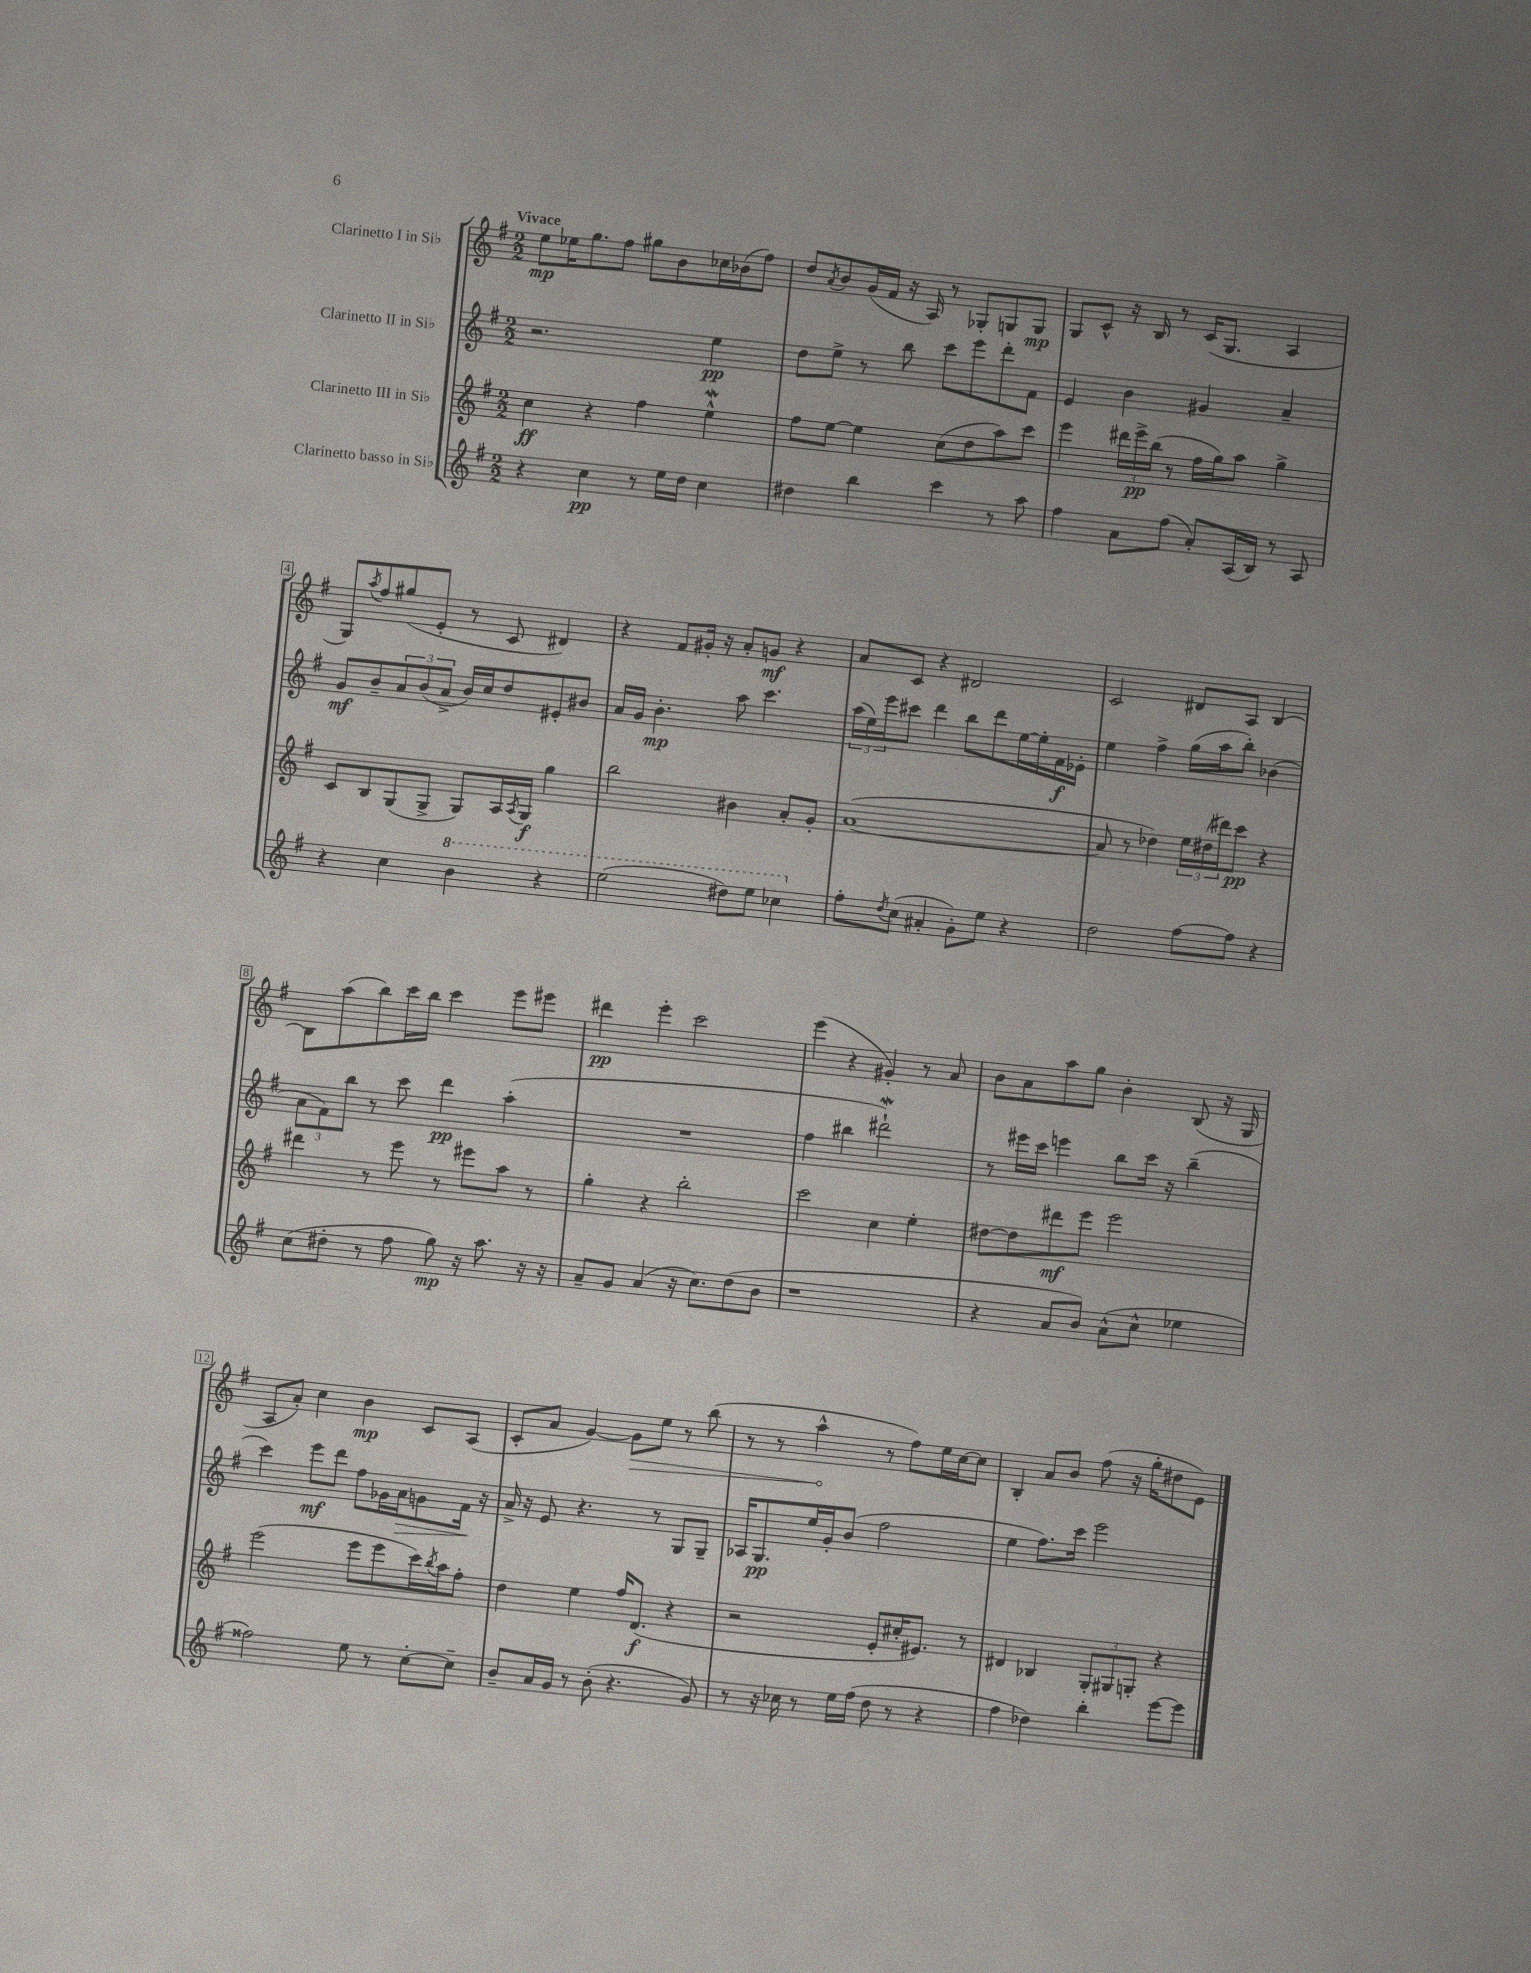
<<
\new StaffGroup <<
\new Staff = "s0" \with { instrumentName = "Clarinetto I in Sib" } {
    \clef treble \key g \major \numericTimeSignature \time 2/2 \tempo "Vivace"
    e''8\mp ees''16 g''8. fis''8 gis''8 b'8 ces''16 bes'16( fis''8) |
    d''8 \acciaccatura { a'8 } b'8 g'16( fis'16 r16 a16) r8 ges8-. g8 g8\mp |
    g8 c'8-^ r16 b16 r8 c'16( g8. a4 |
    g8) \acciaccatura { a''8 } fis''8 gis''8( e'8-. r8 c'8 dis'4) |
    r4 fis'8 gis'16-. r16 a'8-. g'8\mf r4 |
    a'8 c'8 r4 dis'2 |
    c'2 dis'8 a8 b4~ |
    b8 a''8( b''8) c'''16 b''16 c'''4 e'''8 eis'''8 |
    dis'''4\pp e'''4-. c'''2 |
    e'''4( r4 gis'4-.) r8 a'8 |
    b'8 a'8 a''8 g''8 b'4-. b8( r16 g16 |
    a8 a'8-.) c''4 b'4\mp c'8 a8( |
    c'8-. a'8 g'4~) \once \override Hairpin.circled-tip = ##t g'8\> e''8 r8 b''8( |
    r8 r8 a''4-^\! r8 fis''8) e''16 c''16~ c''8 |
    b4-. a'8 b'8 fis''8( r16 g''16-. dis''8 e'8) \bar "|." |
}
\new Staff = "s1" \with { instrumentName = "Clarinetto II in Sib" } {
    \clef treble \key g \major \numericTimeSignature \time 2/2
    r2. e''4\pp |
    d''8 e''8-> r8 b''8 c'''8 e'''8 d'''8-. fis'8 |
    e'4 b'4 gis'4 a'4-- |
    g'8\mf b'8-- \tuplet 3/2 { a'8 b'8( a'8-> } b'16) c''16 d''8 eis'8-. bis'8 |
    a'16 g'16 b'4.-.\mp a''8 c'''4. |
    \tuplet 3/2 { a''16( e''16) e'''16 } cis'''8 d'''4 b''8 d'''8 e''16~ e''16-. fis'16\f ees'16-. |
    e''4 fis''4-> g''16( a''16 b''8-.) bes'4( |
    \tuplet 3/2 { a'8 fis'8) b''8 } r8 c'''8 d'''4\pp a''4-.( |
    R1 |
    fis''4 bis''4 dis'''2-!\mordent) |
    r8 eis'''16 c'''16 e'''4 b''8 c'''16 r16 b''4--( |
    c'''4) e'''8\mf d'''8 fis''8 ges'16 a'16\> g'8 fis'16\! r16 |
    a'16-> r16 e'8 r4. r8 g8 g8-- |
    aes16 g8.\pp e''16 g'16-. b'8( fis''2 |
    e''4 fis''8.) c'''16 e'''2 \bar "|." |
}
\new Staff = "s2" \with { instrumentName = "Clarinetto III in Sib" } {
    \clef treble \key g \major \numericTimeSignature \time 2/2
    c''4\ff r4 fis''4 e''4-^\mordent |
    fis''8 e''8~ e''4 c''8( d''8 a''8) c'''8 |
    e'''4 \tuplet 3/2 { dis'''16 e'''16->\pp b''16( } r8 fis''16 g''16) a''8 g''4-> |
    c'8 b8 g8( g8-> g8) a16 \acciaccatura { a8 } g16\f g''4 |
    b''2 bis'4 a'8-. g'8-. |
    a'1~( |
    a'8 r8 des''4) \tuplet 3/2 { e''16 dis''16( dis'''16) } c'''8\pp r4 |
    dis'''4 r8 e'''8 r8 eis'''8 a''8 r8 |
    g''4-. r4 b''2-. |
    c'''2 c''4 e''4-. |
    dis''8~ dis''8 dis'''8\mf e'''8 e'''2 |
    e'''2( e'''8 e'''8 c'''16) \acciaccatura { b''8 } a''16 fis''8-. |
    d''4 e''4 fis''16 d'8.\f( r4 |
    r2 e'8-. cis''16-. eis'8.) r8 |
    dis'4 bes4 \tuplet 3/2 { g8-. gis8 g8-. } r4 \bar "|." |
}
\new Staff = "s3" \with { instrumentName = "Clarinetto basso in Sib" } {
    \clef treble \key g \major \numericTimeSignature \time 2/2
    r4 c''4\pp r8 e''16 d''16 c''4 |
    dis''4 b''4 c'''4 r8 a''8 |
    fis''4 a'8 fis''8( a'8-.) a16( b16) r8 a8 |
    r4 c''4 \ottava #1 b''4 r4 |
    e'''2( dis'''8) e'''8 ces'''4 \ottava #0 |
    fis''8-. \acciaccatura { d''8 } c''8( ais'4-. g'8-.) e''8 r4 |
    d''2 fis''8~ fis''8 r4 |
    c''8( dis''8-. r8 fis''8 g''8\mp) r16 a''8. r16 r16 |
    a'8-- g'8 a'4( r16 c''8.) d''8( b'8 |
    r1 |
    r4 a'8 b'8) a'8-^( c''8-^ ees''4 |
    fisis''2) e''8 r8 c''8~-. c''8-- |
    b'8-- a'16 g'16 r8 b'8-.( r4. g'8) |
    r8 r16 ces''16 r8 e''16 fis''16( d''8 r8 r4 |
    fis''4 des''4) b''4-. e'''8~ e'''8 \bar "|." |
}
>>
>>
\layout { \context { \Score \override BarNumber.stencil = #(make-stencil-boxer 0.1 0.3 ly:text-interface::print) } }
